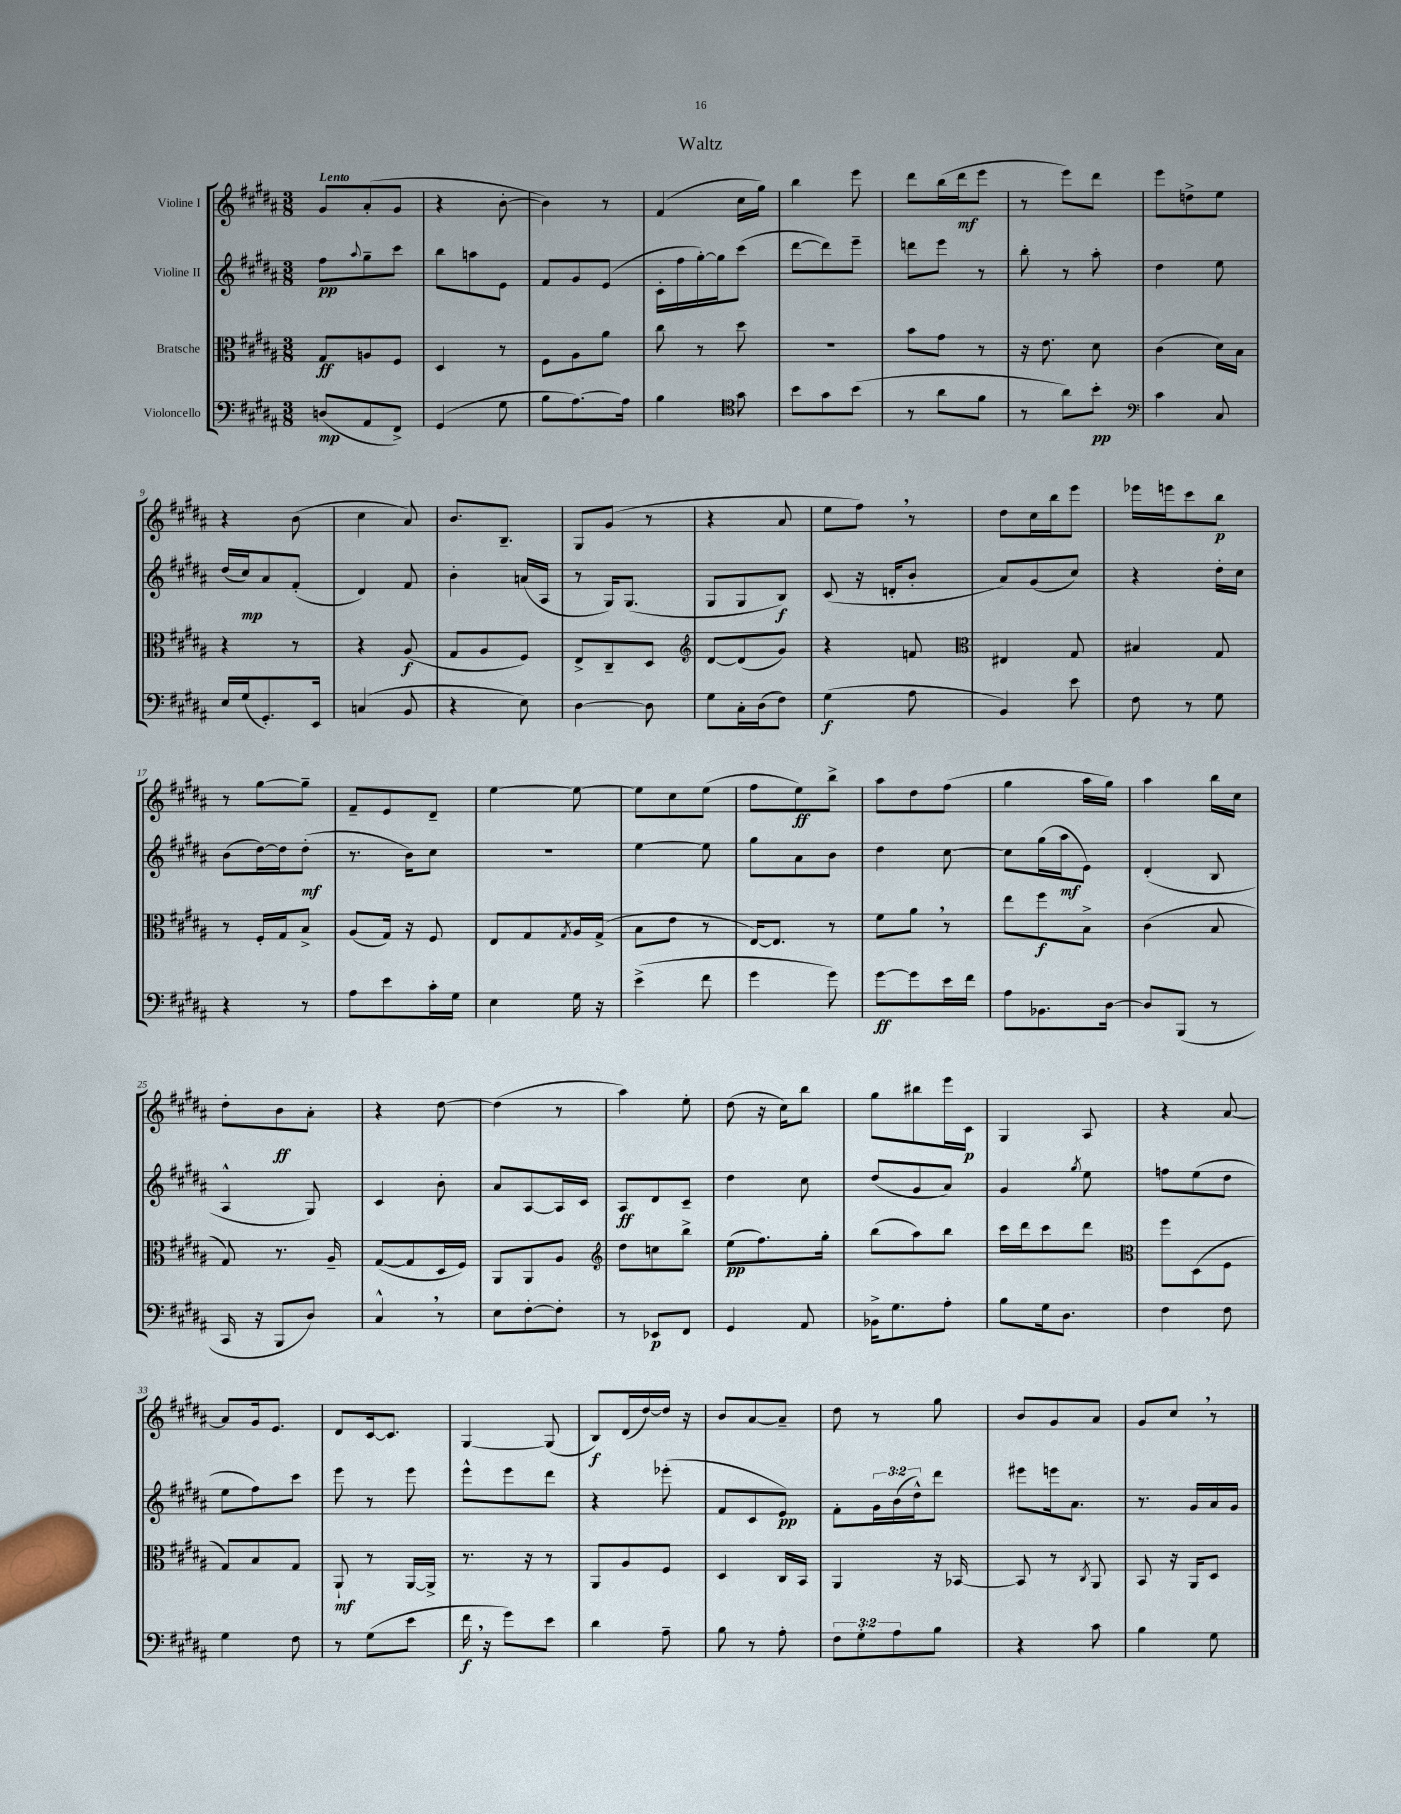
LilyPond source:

\header { title = "Waltz" }
<<
\new StaffGroup <<
\new Staff = "s0" \with { instrumentName = "Violine I" } {
    \clef treble \key b \major \numericTimeSignature \time 3/8 \tempo "Lento"
    gis'8 ais'8-.( gis'8 |
    r4 b'8~-. |
    b'4) r8 |
    fis'4( cis''16 gis''16) |
    b''4 e'''8 |
    dis'''8 b''16( dis'''16\mf e'''8 |
    r8 e'''8) dis'''8 |
    e'''8 d''8-> e''8 |
    r4 b'8( |
    cis''4 ais'8) |
    b'8. b8.-- |
    gis8 gis'8( r8 |
    r4 ais'8 |
    e''8 fis''8) \breathe r8 |
    dis''8 cis''16 b''16 e'''8 |
    ees'''16 e'''16 cis'''8 b''8\p |
    r8 gis''8~ gis''8-- |
    fis'8-- e'8 dis'8-- |
    e''4~ e''8~ |
    e''8 cis''8 e''8( |
    fis''8 e''8\ff) b''8-> |
    ais''8 dis''8 fis''8( |
    gis''4 ais''16 gis''16) |
    ais''4 b''16 cis''16 |
    dis''8-. b'8\ff ais'8-. |
    r4 dis''8~ |
    dis''4( r8 |
    ais''4) e''8-. |
    dis''8( r16 cis''16) b''8 |
    gis''8 bis''8 e'''16 cis'16\p |
    gis4 ais8 |
    r4 ais'8~ |
    ais'8 gis'16 e'8. |
    dis'8 cis'16~ cis'8. |
    gis4~ gis8( |
    b8\f) dis'16( dis''16~) dis''16 r16 |
    b'8 ais'8~ ais'8-- |
    dis''8 r8 gis''8 |
    b'8 gis'8 ais'8 |
    gis'8 cis''8 \breathe r8 \bar "|." |
}
\new Staff = "s1" \with { instrumentName = "Violine II" } {
    \clef treble \key b \major \numericTimeSignature \time 3/8 \override Staff.TupletNumber.text = #tuplet-number::calc-fraction-text
    fis''8\pp \appoggiatura { ais''8 } gis''8-- cis'''8 |
    b''8 a''8 e'8 |
    fis'8 gis'8 e'8( |
    cis'16-. fis''16 gis''16~-.) gis''16 cis'''8( |
    dis'''8~ dis'''8) e'''8-- |
    d'''8 e'''8 r8 |
    b''8-. r8 ais''8-. |
    dis''4 e''8 |
    dis''16( cis''16\mp) ais'8 fis'8-.( |
    dis'4) fis'8 |
    b'4-. a'16( ais16 |
    r8 gis16) gis8.( |
    gis8 gis8 b8\f) |
    cis'8( r16 d'16-. b'8-. |
    ais'8) gis'8( cis''8) |
    r4 dis''16-. cis''16 |
    b'8( dis''16~) dis''16 dis''8-.\mf( |
    r8. b'16) cis''8 |
    R4. |
    e''4~ e''8 |
    gis''8 ais'8 b'8 |
    dis''4 cis''8~ |
    cis''8 gis''16( ais''16\mf e'8) |
    dis'4-.( b8 |
    ais4-^ gis8) |
    cis'4 b'8-. |
    ais'8 ais8~ ais16 cis'16 |
    ais8\ff dis'8 cis'8-- |
    dis''4 cis''8 |
    dis''8( gis'8 ais'8) |
    gis'4 \acciaccatura { gis''8 } e''8 |
    f''8 e''8( dis''8 |
    e''8 fis''8) cis'''8 |
    e'''8 r8 e'''8 |
    e'''8-^ e'''8 dis'''8 |
    r4 ees'''8-.( |
    fis'8 cis'8 e'8\pp) |
    fis'8-. \tuplet 3/2 { gis'16 b'16( dis''16-^) } dis'''8 |
    eis'''8 e'''16 ais'8. |
    r8. gis'16 ais'16 gis'16 \bar "|." |
}
\new Staff = "s2" \with { instrumentName = "Bratsche" } {
    \clef alto \key b \major \numericTimeSignature \time 3/8
    gis8\ff a8 fis8 |
    dis4 r8 |
    fis8 ais8 ais'8 |
    cis''8 r8 dis''8 |
    R4. |
    b'8 gis'8 r8 |
    r16 e'8. dis'8 |
    cis'4( dis'16) b16 |
    r4 r8 |
    r4 ais8\f( |
    gis8 ais8 fis8) |
    e8-> cis8-- dis8 |
    \clef treble dis'8~ dis'8( gis'8) |
    r4 f'8 |
    \clef alto eis4 gis8 |
    bis4 gis8 |
    r8 fis16-. gis16 b8-> |
    ais8( gis16) r16 fis8 |
    e8 gis8 \acciaccatura { gis8 } ais16 gis16->( |
    b8 e'8 r8 |
    e16~) e8. r8 |
    fis'8 ais'8 \breathe r8 |
    e''8 fis''8\f b8-> |
    cis'4( b8 |
    gis8) r8. ais16-- |
    gis8~( gis8 dis16 fis16) |
    ais,8 ais,8 ais8 |
    \clef treble dis''8 c''8 b''8-> |
    e''8\pp( fis''8.) gis''16-. |
    b''8( ais''8) b''8 |
    cis'''16 dis'''16 cis'''8 dis'''8 |
    \clef alto fis''8 dis8( fis8 |
    gis8) b8 gis8 |
    ais,8-!\mf r8 ais,16~ ais,16-> |
    r8. r16 r8 |
    ais,8 ais8 fis8 |
    dis4 cis16 b,16 |
    ais,4 r16 bes,16~ |
    bes,8 r8 \acciaccatura { cis8 } ais,8 |
    b,8 r16 ais,16 dis8 \bar "|." |
}
\new Staff = "s3" \with { instrumentName = "Violoncello" } {
    \clef bass \key b \major \numericTimeSignature \time 3/8 \override Staff.TupletNumber.text = #tuplet-number::calc-fraction-text
    d8\mp( ais,8 fis,8->) |
    gis,4( gis8 |
    b8 ais8.~) ais16 |
    b4 \clef tenor gis'8 |
    b'8 gis'8 b'8( |
    r8 ais'8 fis'8 |
    r8 ais'8) b'8-.\pp |
    \clef bass cis'4 cis8 |
    e16 gis16( gis,8.-.) e,16 |
    c4( b,8 |
    r4 e8) |
    dis4~ dis8 |
    gis8 cis16-. dis16( fis8) |
    gis4\f( ais8 |
    b,4) e'8 |
    fis8 r8 gis8 |
    r4 r8 |
    ais8 e'8 cis'16-. gis16 |
    e4 gis16 r16 |
    e'4->( fis'8 |
    gis'4 gis'8) |
    gis'8~\ff gis'8 e'16 fis'16 |
    ais8 bes,8. dis16~ |
    dis8 b,,8( r8 |
    cis,16 r16 b,,8 dis8) |
    cis4-^ \breathe r8 |
    e8 fis8~-. fis8-. |
    r8 ees,8\p fis,8 |
    gis,4 ais,8 |
    bes,16-> gis8. ais8-. |
    b8 gis16 dis8. |
    fis4 fis8 |
    gis4 fis8 |
    r8 gis8( e'8 |
    fis'16\f \breathe r16 gis'8) e'8 |
    dis'4 ais8-- |
    b8 r8 ais8-. |
    \tuplet 3/2 { fis8 gis8-. ais8 } b8 |
    r4 cis'8 |
    b4 gis8 \bar "|." |
}
>>
>>
